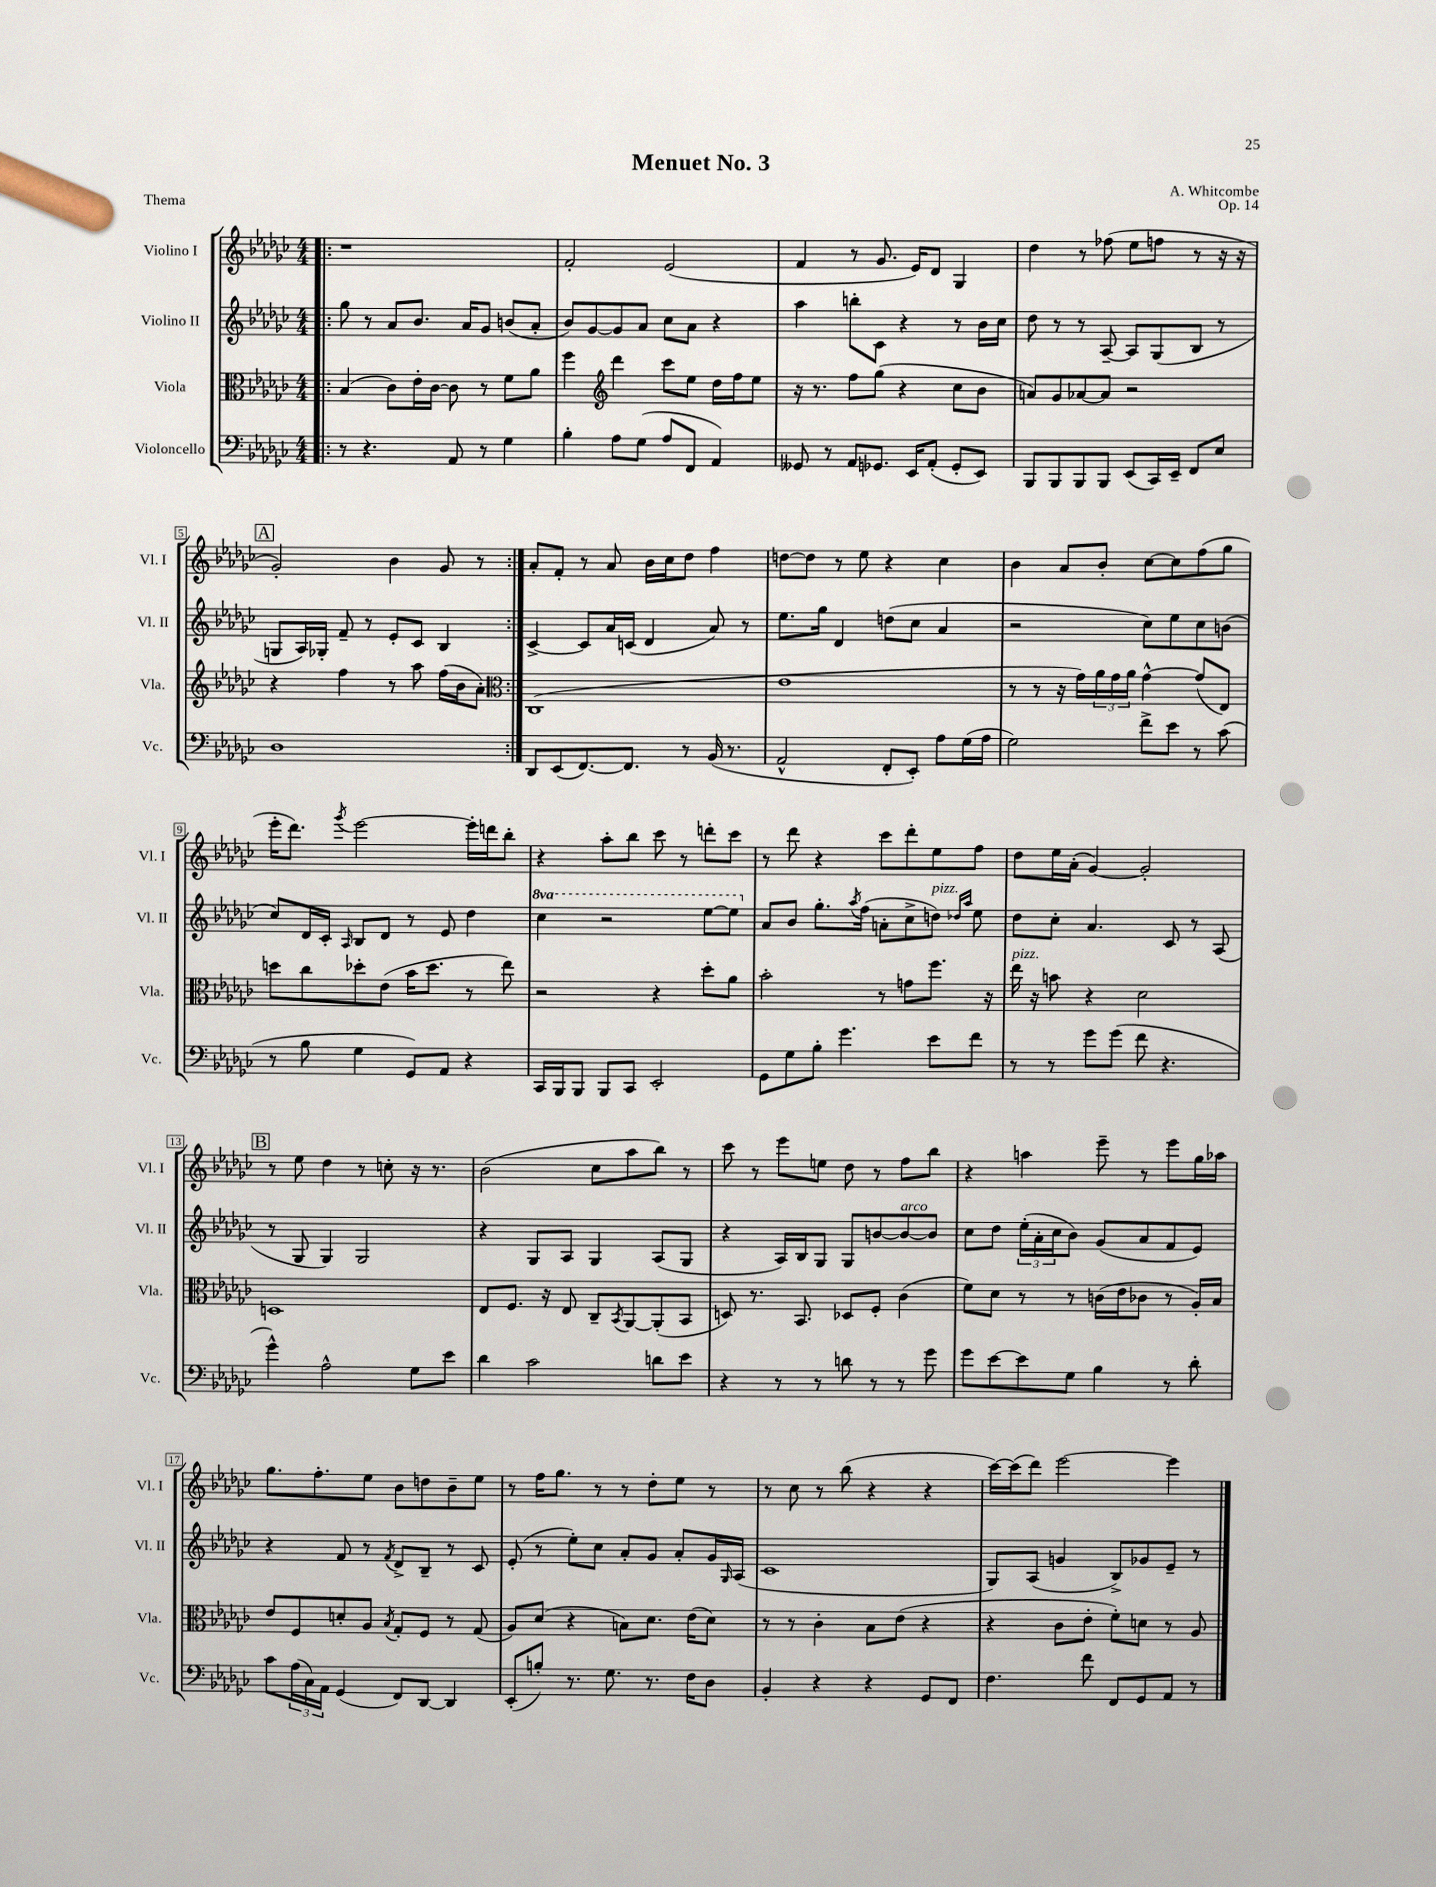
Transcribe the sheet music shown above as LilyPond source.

\header { title = "Menuet No. 3" composer = "A. Whitcombe" opus = "Op. 14" piece = "Thema" }
<<
\new StaffGroup <<
\new Staff = "s0" \with { instrumentName = "Violino I" shortInstrumentName = "Vl. I" } {
    \clef treble \key ges \major \numericTimeSignature \time 4/4
    \repeat volta 2 { \bar ".|:" r1 |
    f'2-. ees'2( |
    f'4 r8 ges'8. ees'16) des'8 ges4 |
    des''4 r8 fes''8( ees''8 f''8 r8 r16 r16 |
    \mark \markup { \box "A" } ges'2-.) bes'4 ges'8 r8 | }
    aes'8-. f'8-. r8 aes'8 bes'16 ces''16 des''8 f''4 |
    d''8~ d''8 r8 ees''8 r4 ces''4 |
    bes'4 aes'8 bes'8-. ces''8~ ces''8 f''8( ges''8 |
    ees'''16-. des'''8.) \acciaccatura { ges'''8 } ees'''2~ ees'''16-. d'''16 bes''8-. |
    r4 aes''8-. bes''8 ces'''8 r8 d'''8-. ces'''8 |
    r8 des'''8 r4 ces'''8 des'''8-. ees''8 f''8 |
    des''8 ees''16 aes'16-.( ges'4~) ges'2-. |
    \mark \markup { \box "B" } r8 ees''8 des''4 r8 c''8-. r16 r8. |
    bes'2( ces''8 aes''8 bes''8) r8 |
    ces'''8 r8 ees'''8 e''8 des''8 r8 f''8 bes''8 |
    r4 a''4 ees'''8-- r8 ees'''8 ges''16 aes''16 |
    ges''8. f''8.-. ees''8 bes'8 d''8 bes'8-- ees''8 |
    r8 f''16 ges''8. r8 r8 des''8-. ees''8 r8 |
    r8 ces''8 r8 bes''8( r4 r4 |
    ces'''16~) ces'''16( des'''8) ees'''2~ ees'''4 \bar "|." |
}
\new Staff = "s1" \with { instrumentName = "Violino II" shortInstrumentName = "Vl. II" } {
    \clef treble \key ges \major \numericTimeSignature \time 4/4 \set Staff.ottavationMarkups = #ottavation-simple-ordinals
    \repeat volta 2 { \bar ".|:" ges''8 r8 aes'8 bes'8. aes'16 ges'8 b'8( aes'8-. |
    bes'8) ges'8~ ges'8 aes'8 ces''8 aes'8 r4 |
    aes''4 b''8-. ces'8 r4 r8 bes'16 ces''16 |
    des''8 r8 r8 aes8~-- aes8 ges8( bes8 r8 |
    \mark \markup { \box "A" } g8 aes16) ges16-. f'8-- r8 ees'8-. ces'8 bes4 | }
    ces'4~-> ces'8 aes'16 c'16( des'4 aes'8) r8 |
    ees''8. ges''16 des'4 d''8( ces''8 aes'4 |
    r2 ces''8) ees''8 ces''8 b'8( |
    ces''8) des'16 ces'16-. \grace { aes16 } bes8 des'8 r8 ees'8 des''4 |
    \ottava #1 ces'''4 r2 ees'''8~ ees'''8 \ottava #0 |
    aes'8 bes'8 ges''8.-. \acciaccatura { aes''8 } f''16( a'8-. ces''8-> d''8^\markup { \italic "pizz." }) \grace { des''16 aes''16 } ees''8 |
    des''8 ces''8-. aes'4. ces'8 r8 aes8( |
    \mark \markup { \box "B" } r8 ges8 ges4) ges2 |
    r4 ges8 aes8 ges4 aes8( ges8 |
    r4 aes16) bes16 ges8 ges8 b'8~ b'8~^\markup { \italic "arco" } b'8 |
    ces''8 des''8 \tuplet 3/2 { ees''16-.( aes'16-. ces''16 } bes'8) ges'8( aes'8 f'8 ees'8) |
    r4 f'8 r8 \acciaccatura { f'8 } des'8-> bes8-- r8 ces'8 |
    ees'8-.( r8 ees''8-.) ces''8 aes'8-. ges'8 aes'8-. ges'16 \grace { ges16 } aes16( |
    ces'1 |
    ges8) aes8( g'4 bes8->) ges'8 ees'8-- r8 \bar "|." |
}
\new Staff = "s2" \with { instrumentName = "Viola" shortInstrumentName = "Vla." } {
    \clef alto \key ges \major \numericTimeSignature \time 4/4
    \repeat volta 2 { \bar ".|:" bes4( ces'8) ees'16-. ces'16~ ces'8 r8 f'8 aes'8 |
    f''4 \clef treble des'''4 ces'''8 ees''8 des''16 f''16 ees''8 |
    r16 r8. f''8 ges''8( r4 ces''8 bes'8 |
    a'8) ges'8 aes'8~ aes'8 r2 |
    \mark \markup { \box "A" } r4 f''4 r8 aes''8 f''16( bes'16 aes'8-.) | }
    \clef alto ces1( |
    ees'1 |
    r8 r8 r16 ges'16) \tuplet 3/2 { aes'16 ges'16 aes'16 } ges'4~-^ ges'8( ees8) |
    d''8 ces''8 des''8-. ees'8( bes'16 des''8. r8 ees''8) |
    r2 r4 des''8-. aes'8 |
    bes'2-. r8 g'8 f''8. r16 |
    ees''16^\markup { \italic "pizz." } r16 b'8 r4 des'2 |
    \mark \markup { \box "B" } d1 |
    ees8 f8. r16 ees8 ces8-- \acciaccatura { bes,8 } aes,8~ aes,8-.( bes,8 |
    d8) r8. bes,8. des8 f8-. ces'4( |
    f'8) des'8 r8 r8 c'16( ees'16 ces'8 r8 aes16-.) bes16 |
    ees'8 f8 d'8-. aes8 \acciaccatura { bes8 } ges8-. f8 r8 ges8( |
    aes8) des'8( r4 b8) des'8. ees'16( des'8) |
    r8 r8 ces'4-. bes8 ees'8( r4 |
    r4 ces'8 ees'8-. f'8-.) d'8 r8 aes8 \bar "|." |
}
\new Staff = "s3" \with { instrumentName = "Violoncello" shortInstrumentName = "Vc." } {
    \clef bass \key ges \major \numericTimeSignature \time 4/4
    \repeat volta 2 { \bar ".|:" r8 r4. aes,8 r8 ges4 |
    bes4-. aes8 ges8( aes8 f,8 aes,4) |
    geses,8 r8 aes,8 ges,8. ees,16 aes,8-.( ges,8-. ees,8) |
    bes,,8 bes,,8 bes,,8 bes,,8 ees,8( ces,16) ees,16-- f,8 ees8 |
    \mark \markup { \box "A" } des1 | }
    des,8 ees,8( f,8.~) f,8. r8 bes,16( r8. |
    aes,2-^ f,8-. ees,8-.) aes8 ges16( aes16 |
    ges2) f'8-> ees'8 r8 ces'8( |
    r8 bes8 ges4 ges,8) aes,8 r4 |
    ces,16 bes,,16 bes,,8 bes,,8 ces,8 ees,2-. |
    ges,8 ges8 bes8-. ges'4. ees'8 f'8 |
    r8 r8 ges'8 ges'8( f'8 r4. |
    \mark \markup { \box "B" } ges'4-^) aes2-^ ges8 ees'8 |
    des'4 ces'2 d'8 ees'8 |
    r4 r8 r8 d'8 r8 r8 ges'8 |
    ges'8 ees'8~ ees'8 ges8 bes4 r8 des'8-. |
    ces'8 \tuplet 3/2 { aes16( ces16) aes,16 } ges,4( f,8) des,8~ des,4 |
    ees,8-.( b8-.) r8. ges8. r8. f16 des8 |
    bes,4-. r4 r4 ges,8 f,8 |
    f4. f'8 f,8 ges,8 aes,8 r8 \bar "|." |
}
>>
>>
\layout { \context { \Score \override BarNumber.stencil = #(make-stencil-boxer 0.1 0.3 ly:text-interface::print) } }
